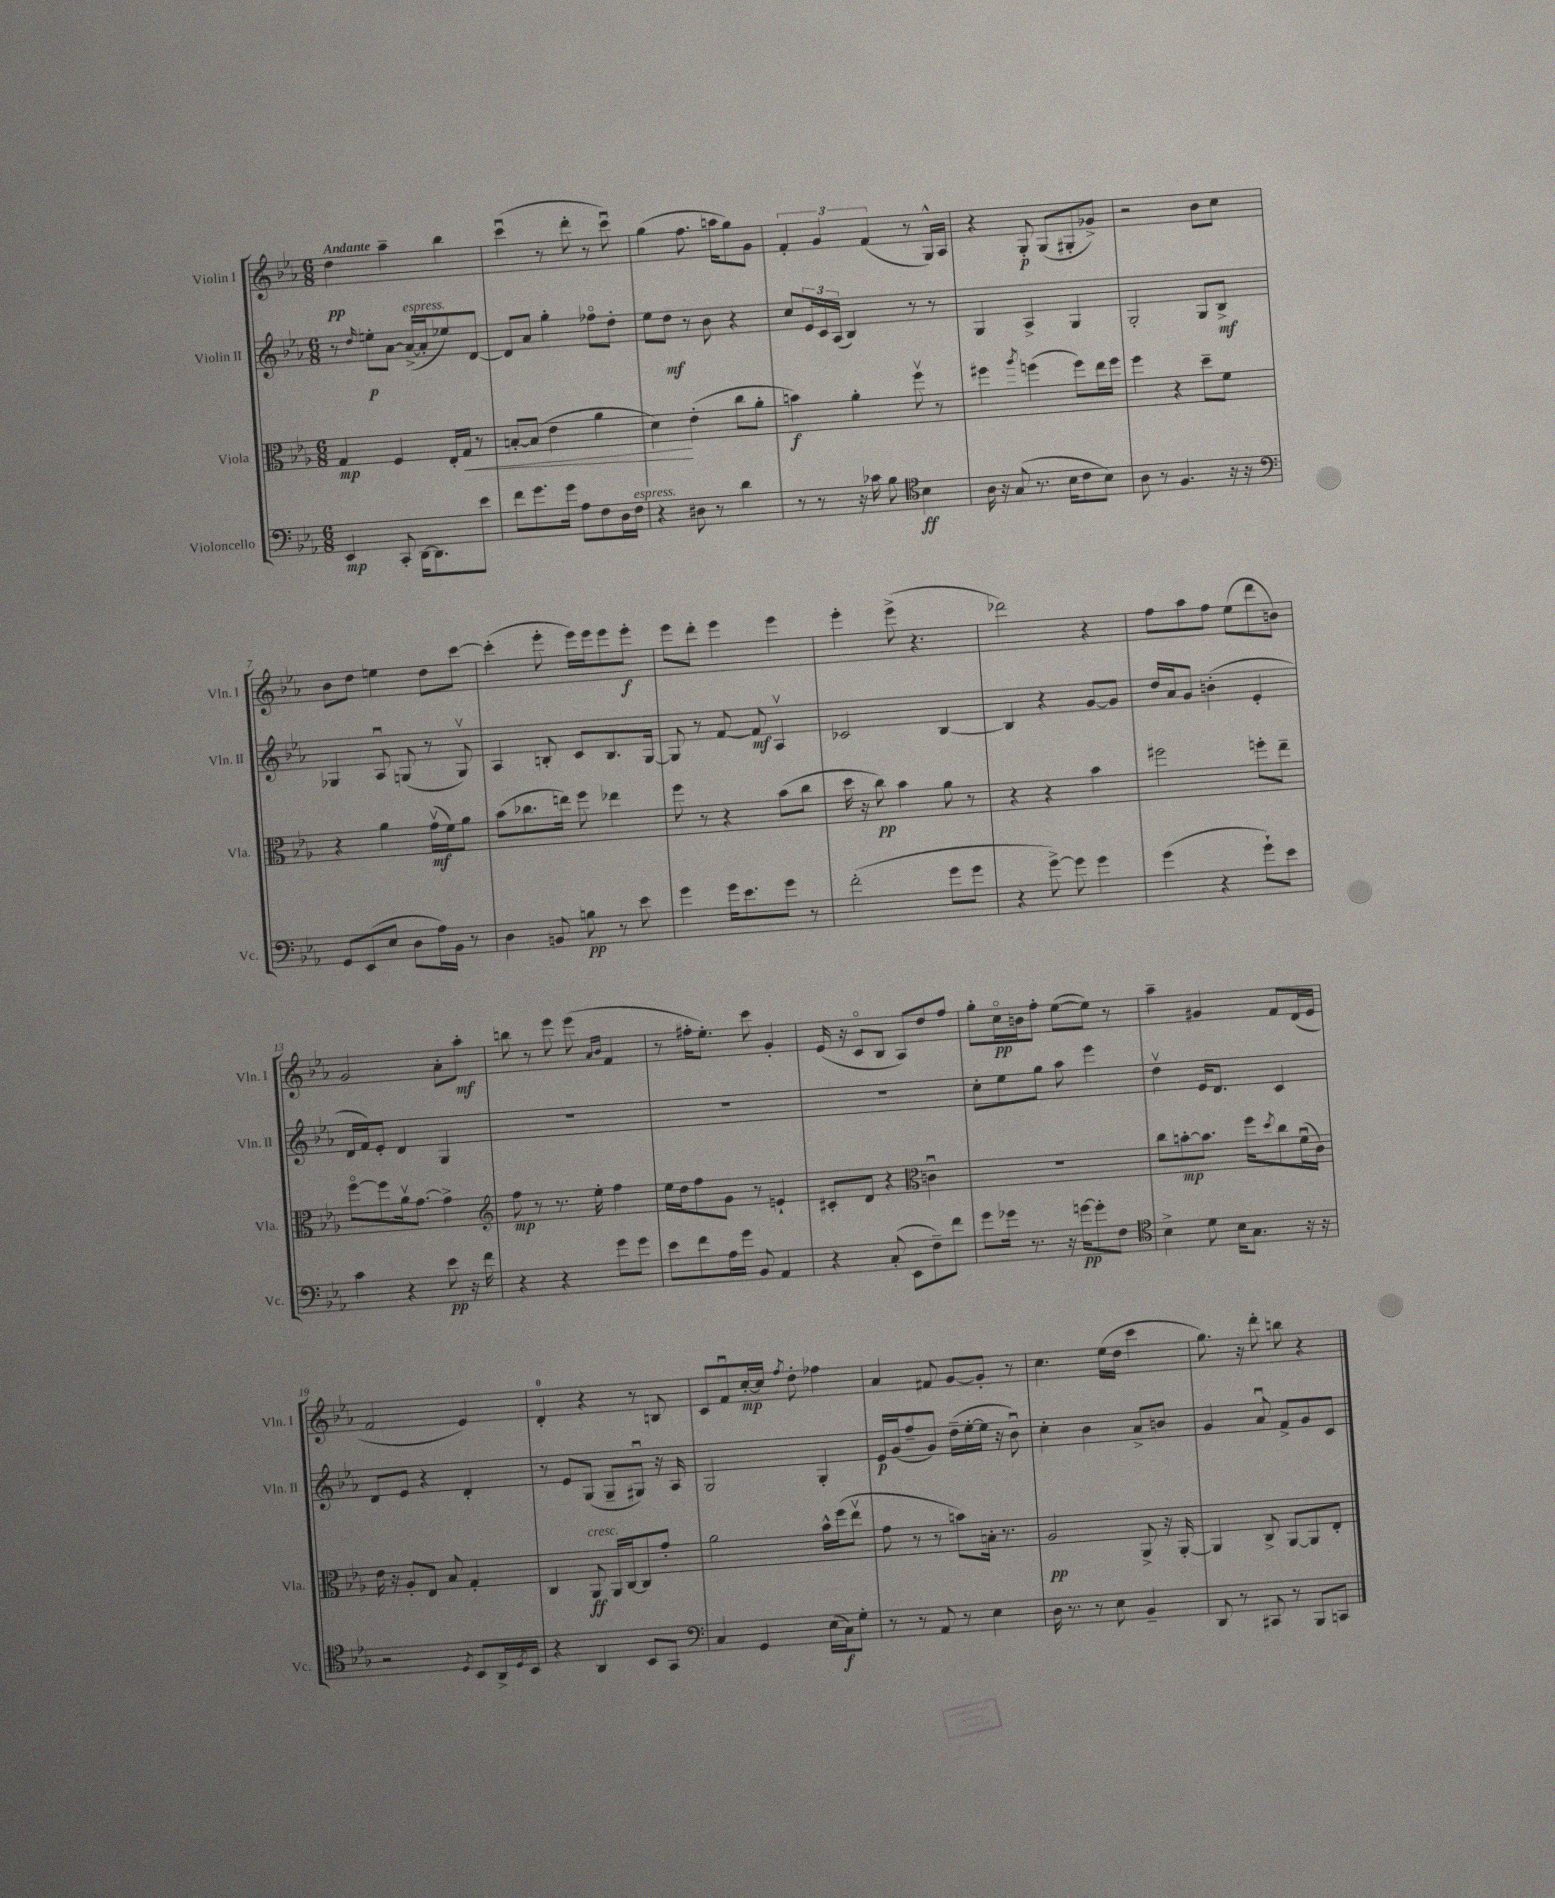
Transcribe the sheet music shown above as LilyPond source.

<<
\new StaffGroup <<
\new Staff = "s0" \with { instrumentName = "Violin I" shortInstrumentName = "Vln. I" } {
    \clef treble \key ees \major \numericTimeSignature \time 6/8 \tempo "Andante"
    d''4\pp aes''4-- bes''4 |
    c'''4\downbow( r8 d'''8-. r8 c'''8\downbow) |
    g''4( f''8. a''16 g''8) g'8 |
    \tuplet 3/2 { f'4-. g'4 f'4( } r8 g16-^) aes16 |
    r4 g8-.\p g8( gis8-. ges'8->) |
    r2 bes'8 c''8 |
    bes'8 d''8 e''4 d''8 c'''8~ |
    c'''4-.( ees'''8-. ees'''16) ees'''16 ees'''8 ees'''8-.\f |
    ees'''8 d'''8-. ees'''4 ees'''4 |
    ees'''4-. ees'''8->( r4. |
    des'''2) r4 |
    f''8 aes''8 f''8 ees''8( d'''8 b'8) |
    g'2 aes'8-. aes''8-.\mf |
    b''8 r8 ees'''8 ees'''8( \grace { aes'16 bes'16 } f'4 |
    r8 fis''16-. ees''8.-.) c'''8 g'4-. |
    ees'16( r16 c'8\flageolet bes8 aes8) d''8 f''8 |
    g''8-. c''16\flageolet\pp b'16 f''8-. ees''8~( ees''8) r8 |
    aes''4-- gis'4 f'8 d'16( ees'16 |
    f'2 ees'4) |
    d'4-0-. r4 r8 b8 |
    c'8 f'8\downbow c''16~-.\mp c''16 \acciaccatura { f''8 } d''8-. fes''4 |
    aes'4 fis'8 g'8~ g'8-. r8 |
    c''4. ees''16( d''16 c'''4 |
    g''8.) r16 d'''8-. b''8 r4 \bar "|." |
}
\new Staff = "s1" \with { instrumentName = "Violin II" shortInstrumentName = "Vln. II" } {
    \clef treble \key ees \major \numericTimeSignature \time 6/8
    r8 \grace { d''16 } e''8-.\p aes'8~ aes'16~->^\markup { \italic "espress." }( aes'16-. ees''8) d'8~ |
    d'8 aes'8 g''4-. fes''8\flageolet d''8-. |
    ees''8 d''8\mf r8 bes'8 r4 |
    c''8 \tuplet 3/2 { ees'16 c'16 aes16( } bes4) r8 r8 |
    g4 aes4-> g4 |
    g2-. g8 bes8->\mf |
    ges4 aes8\downbow g8( r8 g8\upbow) |
    aes4 b8-. c'8 b8. g16~ |
    g8 r8 f'8~ f'8\mf aes4\upbow |
    ces'2 bes4~ |
    bes4 r4 g'8~ g'8 |
    d''16 aes'16 g'8 b'4-.( ees'4-. |
    d'16 f'16) ees'8-. d'4 g4 |
    R2. |
    R2. |
    R2. |
    c''8-. ees''8 g''8 aes''8 ees'''4 |
    d''4\upbow ees'16 d'8. c'4 |
    d'8 ees'8 r4 d'4-. |
    r8 ees'8 g8( g8-- gis8\downbow) r16 aes16 |
    g2 g4-. |
    ees'16\p g'16( f''8-- g'8) d''16--( ees''16~-. ees''16 r16 bes'8\downbow) |
    c''4-. bes'4 aes'8-> b'8 |
    g'4 aes'8\downbow f'8-> g'8 c'8 \bar "|." |
}
\new Staff = "s2" \with { instrumentName = "Viola" shortInstrumentName = "Vla." } {
    \clef alto \key ees \major \numericTimeSignature \time 6/8
    g4\mp f4 ees16-. g16\< r8 |
    b8~-. b8( ees'4 aes'4 |
    d'4\!) ees'4-.( c''8 aes'8-. |
    b'4\f) aes'4-. f''8\upbow r8 |
    fis''4 \acciaccatura { aes''8 } f''4( f''8) ees''16 f''16 |
    f''4 r4 d''8-- f'8 |
    r4 aes'4 g'16\upbow\mf( f'16) aes'8 |
    bes'8( ces''8. e''16) f''8 ees''4 |
    f''8 r8 r4 bes'8( c''8 |
    d''16 r16 c''8\pp) bes'4 aes'8 r8 |
    r4 r4 bes'4 |
    fis''2 f''8-. ees''8-- |
    f''8~\flageolet f''8 aes'16\upbow g'8.~ g'4-> |
    \clef treble f''8\mp r8 r8. ees''16-. f''4 |
    ees''16 d''16 f''8 g'8 r8 e'4-! |
    cis'8-. d'8 r4 \clef alto c'4\downbow |
    R2. |
    c''8 b'8~-.\mp b'8. f''16 \acciaccatura { d''8 } c''8 f'16\downbow( c'16) |
    ees'16 r16 aes8-. ees8 bes8 g4-. |
    c4 aes,8\ff^\markup { \italic "cresc." } aes,16 c16~ c8 g'8-. |
    aes'2 bes'16-^ f''16( ees''8\upbow |
    g'8 r8 r8 b'8) b16-. r8. |
    aes2\pp aes,8-> r16 aes,16~-. |
    aes,4 c8-> aes,8~ aes,8 ees8-. \bar "|." |
}
\new Staff = "s3" \with { instrumentName = "Violoncello" shortInstrumentName = "Vc." } {
    \clef bass \key ees \major \numericTimeSignature \time 6/8
    ees,4\mp c,8-. d,16~ d,8. ees'8 |
    f'8 g'8. g'16 aes8 f8 d16 f16^\markup { \italic "espress." } |
    r4 dis8 r8 d'4 |
    r8 r8 r16 ces'16 bes8 \clef tenor bes4\ff |
    aes16 r16 g8( r8. bes16 c'8 bes8) |
    aes8 r8 f4. r16 r16 |
    \clef bass g,8 ees,8( ees8 d8 aes16) bes,16 r8 |
    d4 b,8 b8\pp r8 ees'8 |
    g'4 g'16 ees'8. g'8 r8 |
    f'2-.( g'8 g'8 |
    r4 g'8~->) g'8 g'4 |
    g'4( r4 g'8-!) ees'8 |
    c'4 r4 ees'8\pp r16 f'16 |
    r4 r4 g'8 g'8 |
    ees'8 f'8 aes16 g'16 bes,8 aes,4 |
    r4 c8-.( ees,8 f8--) f'8 |
    g'8 ges'16 r8. r16 g'16~\pp g'8-. f8 |
    \clef tenor bes4-> d'8 bes16 g8. r16 r16 |
    r2 \acciaccatura { d8 } bes,8 aes,16-> \acciaccatura { d8 } bes,16 |
    r4 aes,4 bes,8 g,8 |
    \clef bass c4 g,4 ees16( c16\f) g8-. |
    r8 r8 aes,8 r8 ees4 |
    d16 r8. r8 ees8 bes,4-- |
    d,8 r8 cis,8 r8 bes,,8 c,8 \bar "|." |
}
>>
>>
